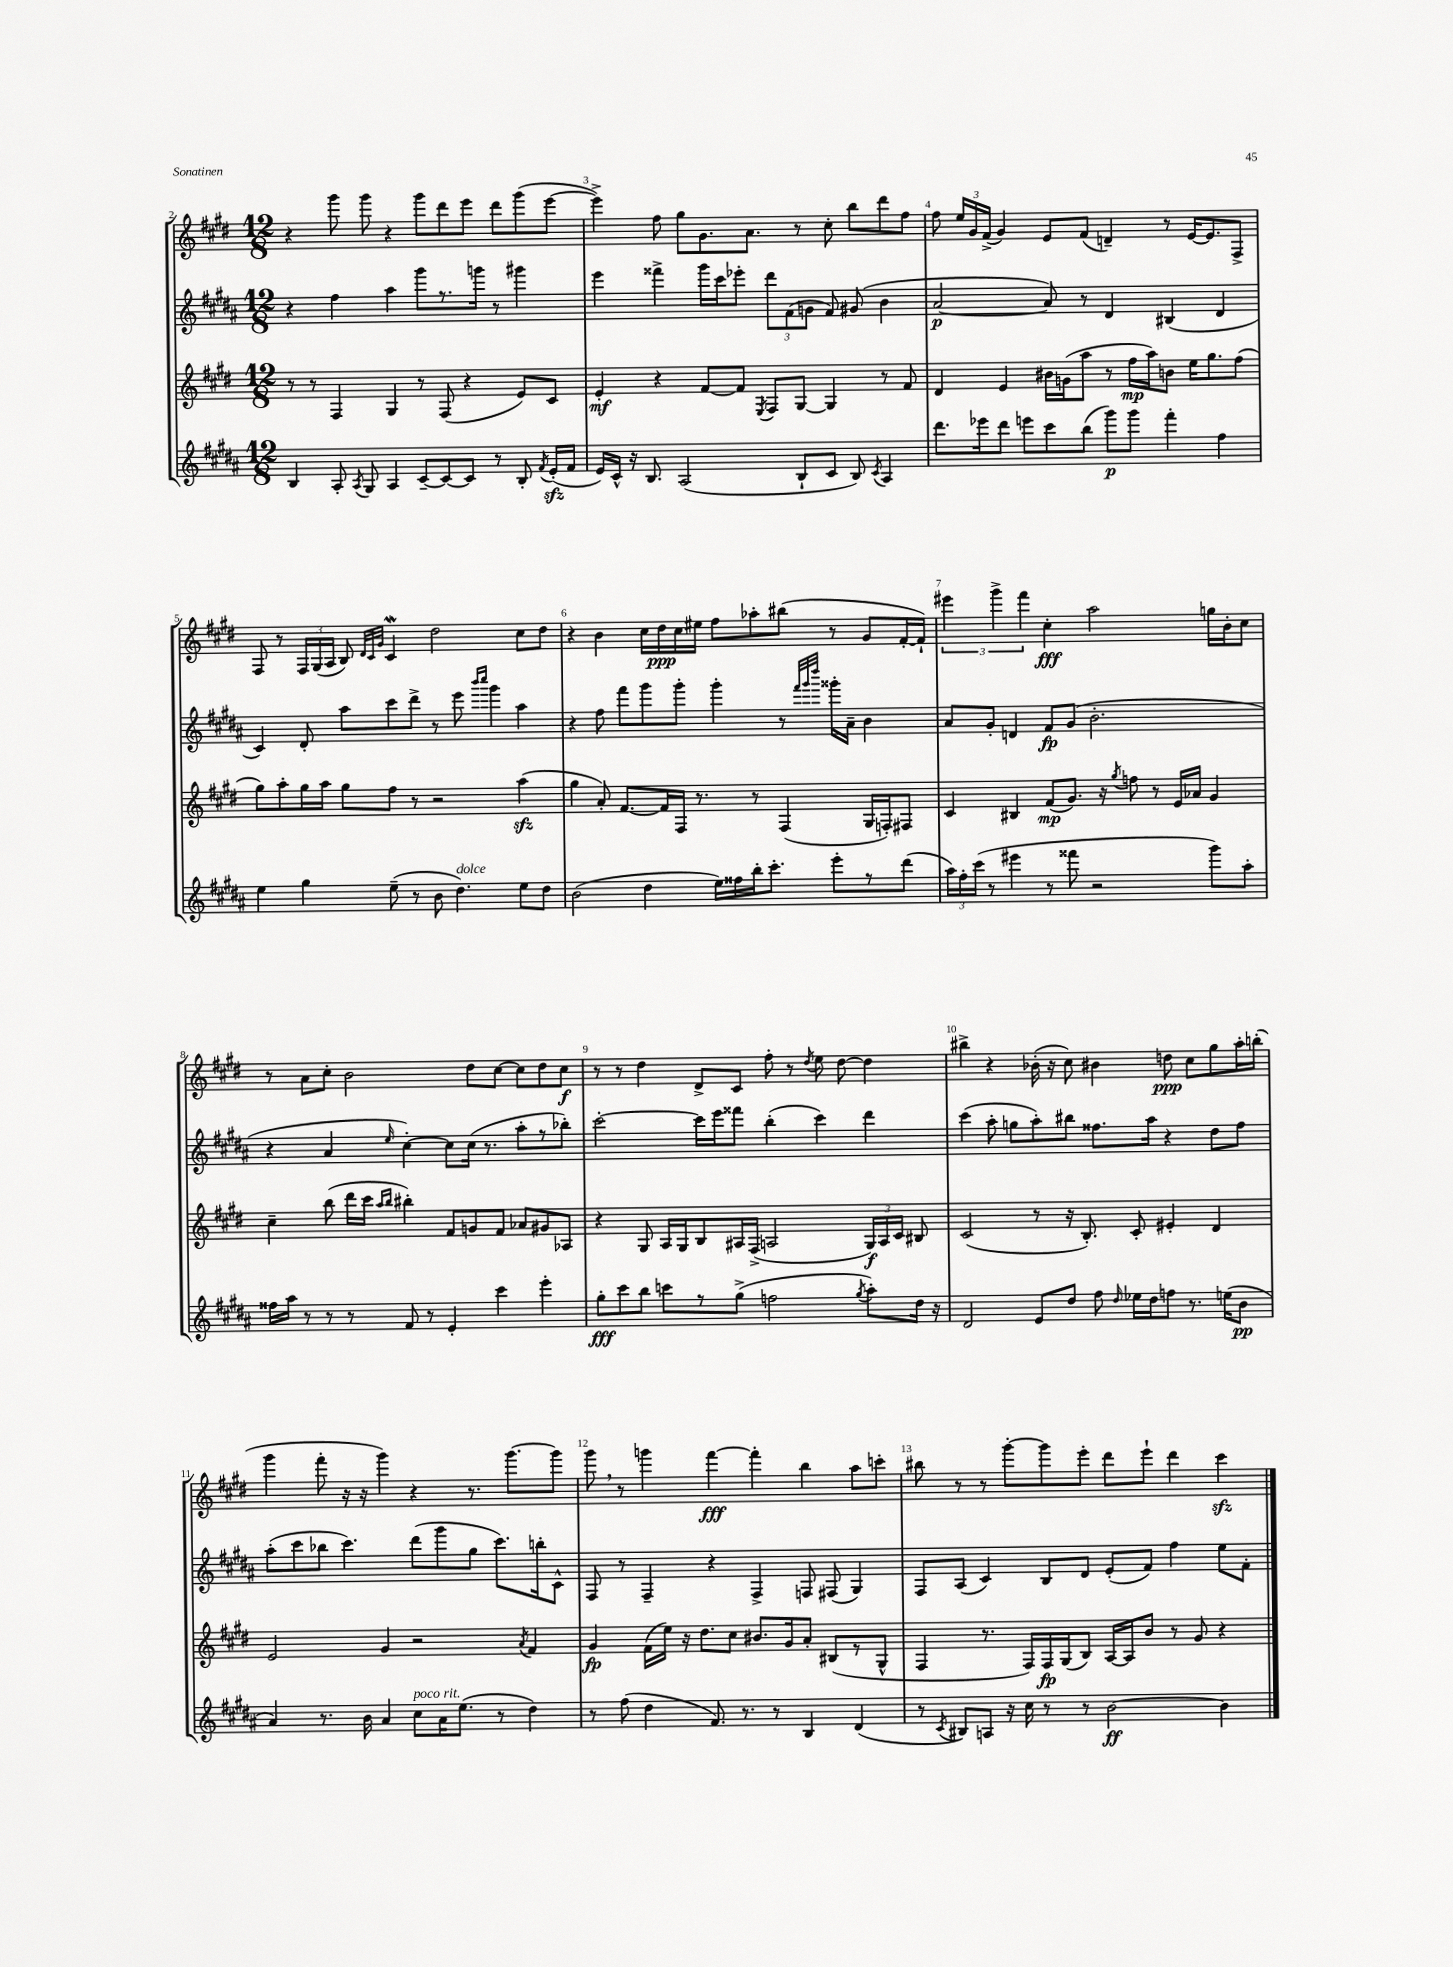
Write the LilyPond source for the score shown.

<<
\new StaffGroup <<
\new Staff = "s0" {
    \clef treble \key e \major \numericTimeSignature \time 12/8
    \autoBeamOff r4 gis'''8 gis'''8 r4 gis'''8[ dis'''8 e'''8] dis'''8[ gis'''8( e'''8]~ |
    e'''4->) fis''8 gis''8[ gis'8. a'8.] r8 cis''8-. b''8[ dis'''8 fis''8] |
    fis''8 \tuplet 3/2 { e''16[ gis'16 fis'16]->( } gis'4) e'8[ fis'8]( d'4--) r8 e'16[~ e'8. fis8]-> |
    fis8 r8 \tuplet 3/2 { fis16[ gis16( a16] } b8) \grace { dis'32[ cis'32 gis'32] } cis'4\mordent dis''2 cis''8[ dis''8] |
    r4 b'4 cis''16[ dis''16\ppp cis''16 eis''16] fis''8[ aes''8-. bis''8]( r8 gis'8[ fis'16~-. fis'16]-!) |
    \tuplet 3/2 { eis'''4 gis'''4-> fis'''4 } cis''4-.\fff a''2 g''16[ b'16-. cis''8] |
    r8 a'8[ cis''8]-. b'2 dis''8[ cis''8]~ cis''8[ dis''8 cis''8]\f |
    r8 r8 dis''4 dis'8[-> cis'8] fis''8-. r8 \acciaccatura { dis''8 } e''8 dis''8~ dis''4 |
    bis''4-> r4 bes'16-.( r16 cis''8) bis'4 d''8\ppp cis''8[ gis''8 a''16-. b''16]-.( |
    gis'''4 fis'''8-. r16 r16 gis'''4) r4 r8. gis'''8.[~ gis'''8] |
    gis'''8 \breathe r8 g'''4 fis'''4~\fff fis'''4-. b''4 a''8[ c'''8]-. |
    bis''8 r8 r8 gis'''8[~-. gis'''8 e'''8]-. dis'''8[ e'''8]-! dis'''4 cis'''4\sfz \bar "|." |
}
\new Staff = "s1" {
    \clef treble \key b \major \numericTimeSignature \time 12/8
    \autoBeamOff r4 fis''4 ais''4 gis'''8[ r8. g'''16] r8 gis'''4 |
    e'''4 fisis'''4-> gis'''16[ cis'''16 ees'''8]-. \tuplet 3/2 { dis'''8[ fis'8( g'8] } fis'8) gis'8( b'4 |
    ais'2~\p ais'8) r8 dis'4 bis4( dis'4 |
    cis'4) dis'8-. ais''8[ cis'''8 dis'''8]-> r8 e'''8 \grace { b'''16[ cis''''16] } gis'''4 ais''4 |
    r4 fis''8 fis'''8[ gis'''8 gis'''8]-. gis'''4-. r8 \grace { fis'''32[ gis'''32 dis''''32] } gisis'''16[-. ais'16]-- b'4 |
    ais'8[ gis'8]-. d'4 fis'8[\fp gis'8]( b'2.-. |
    r4 ais'4 \grace { e''16 } cis''4~-.) cis''8[ cis''16]( r8. ais''8[-. r8 bes''8]-.) |
    cis'''2~-. cis'''16[ e'''16 fisis'''8] b''4-.( cis'''4) dis'''4 |
    cis'''4( ais''8-. g''8[ ais''8-.) bis''8] fisis''8.[ ais''16] r4 dis''8[ fisis''8] |
    ais''8[-.( cis'''8 bes''8] cis'''4.) dis'''8[( gis'''8 gis''8] cis'''8.[) b''16-. cis'8]-^ |
    fis8 r8 fis4-- r4 fis4-> f8 fis8( gis4) |
    fis8[ ais8]( cis'4) b8[ dis'8] e'8[-.( fis'8]) fis''4 e''8[ fis'8]-. \bar "|." |
}
\new Staff = "s2" {
    \clef treble \key e \major \numericTimeSignature \time 12/8
    \autoBeamOff r8 r8 fis4 gis4 r8 fis8( r4 e'8[) cis'8] |
    e'4-.\mf r4 fis'8[~ fis'8] \acciaccatura { e8 } fis8[ gis8]~ gis4 r8 fis'8 |
    dis'4 e'4 bis'16[ g'16( a''8] r8 fis''16[\mp a''16) b'8] e''16[ gis''8. fis''8]( |
    gis''8[) a''8-. gis''16 a''16] gis''8[ fis''8] r8 r2 a''4\sfz( |
    gis''4 a'8-.) fis'8.[~ fis'16 fis16] r8. r8 fis4( gis16[ f16-.) fis8] |
    cis'4 bis4 fis'8[\mp( gis'8.]) r16 \acciaccatura { gis''8 } f''8 r8 e'16[ aes'16] gis'4 |
    cis''4-- b''8( dis'''16[ cis'''16] \grace { a''16[ b''16] } bis''4-.) fis'8[ g'8 fis'8] aes'8[ gis'8 aes8] |
    r4 gis8 a16[ gis16 b8 ais16 fis16]->( a2 \tuplet 3/2 { gis16[\f) a16 cis'16] } bis8 |
    cis'2( r8 r16 b8.-.) cis'8-. eis'4-. dis'4 |
    e'2 gis'4 r2 \acciaccatura { a'8 } fis'4 |
    gis'4\fp fis'16[( e''16]) r16 dis''8.[ cis''8] bis'8.[ gis'16 a'8]-. bis8[( r8 gis8]-^ |
    fis4 r8. fis16[) fis16\fp gis16( b8]) a16[~ a16 b'8] r8 gis'8 r4 \bar "|." |
}
\new Staff = "s3" {
    \clef treble \key b \major \numericTimeSignature \time 12/8
    \autoBeamOff b4 ais8-. \acciaccatura { ais8 } gis8 ais4 cis'8[~-- cis'8~ cis'8] r8 b8-. \acciaccatura { fis'8 } e'16[-.\sfz( fis'16] |
    e'16[) cis'16]-^ r16 b8. ais2( b8[-! cis'8] b8) \acciaccatura { cis'8 } ais4 |
    dis'''8.[ ees'''16 dis'''8] e'''8[ cis'''8 b''8]( gis'''8[\p) gis'''8] fis'''4-. fis''4 |
    e''4 gis''4 e''8--( r8 b'8 dis''4.^\markup { \italic "dolce" }) e''8[ dis''8] |
    b'2( dis''4 e''16[) fisis''16 b''16-. cis'''8.]-. e'''8[-. r8 dis'''8]( |
    \tuplet 3/2 { ais''16[) fis''16-. cis'''16]( } r8 eis'''4 r8 fisis'''8 r2 gis'''8[) ais''8]-. |
    fisis''16[ ais''16] r8 r8 r8 fis'8 r8 e'4-. cis'''4 e'''4-. |
    gis''8[-.\fff cis'''8 b''8] c'''8[ r8 gis''8]->( f''2 \acciaccatura { gis''8 } ais''8[-.) dis''16] r16 |
    dis'2 e'8[ dis''8] fis''8 \grace { dis''16 } ees''16[ dis''16 f''8] r8. e''16[( b'8]\pp |
    ais'4) r8. b'16 ais'4 cis''8[^\markup { \italic "poco rit." } ais'16 e''8.]( r8 dis''4) |
    r8 fis''8( dis''4 fis'8.) r8. r8 b4 dis'4( |
    r8 \acciaccatura { cis'8 } bis8[) a8] r16 cis''16 r8 r8 b'2~\ff b'4 \bar "|." |
}
>>
>>
\layout { \context { \Score currentBarNumber = #2 \override BarNumber.break-visibility = ##(#f #t #t) barNumberVisibility = #all-bar-numbers-visible } }
